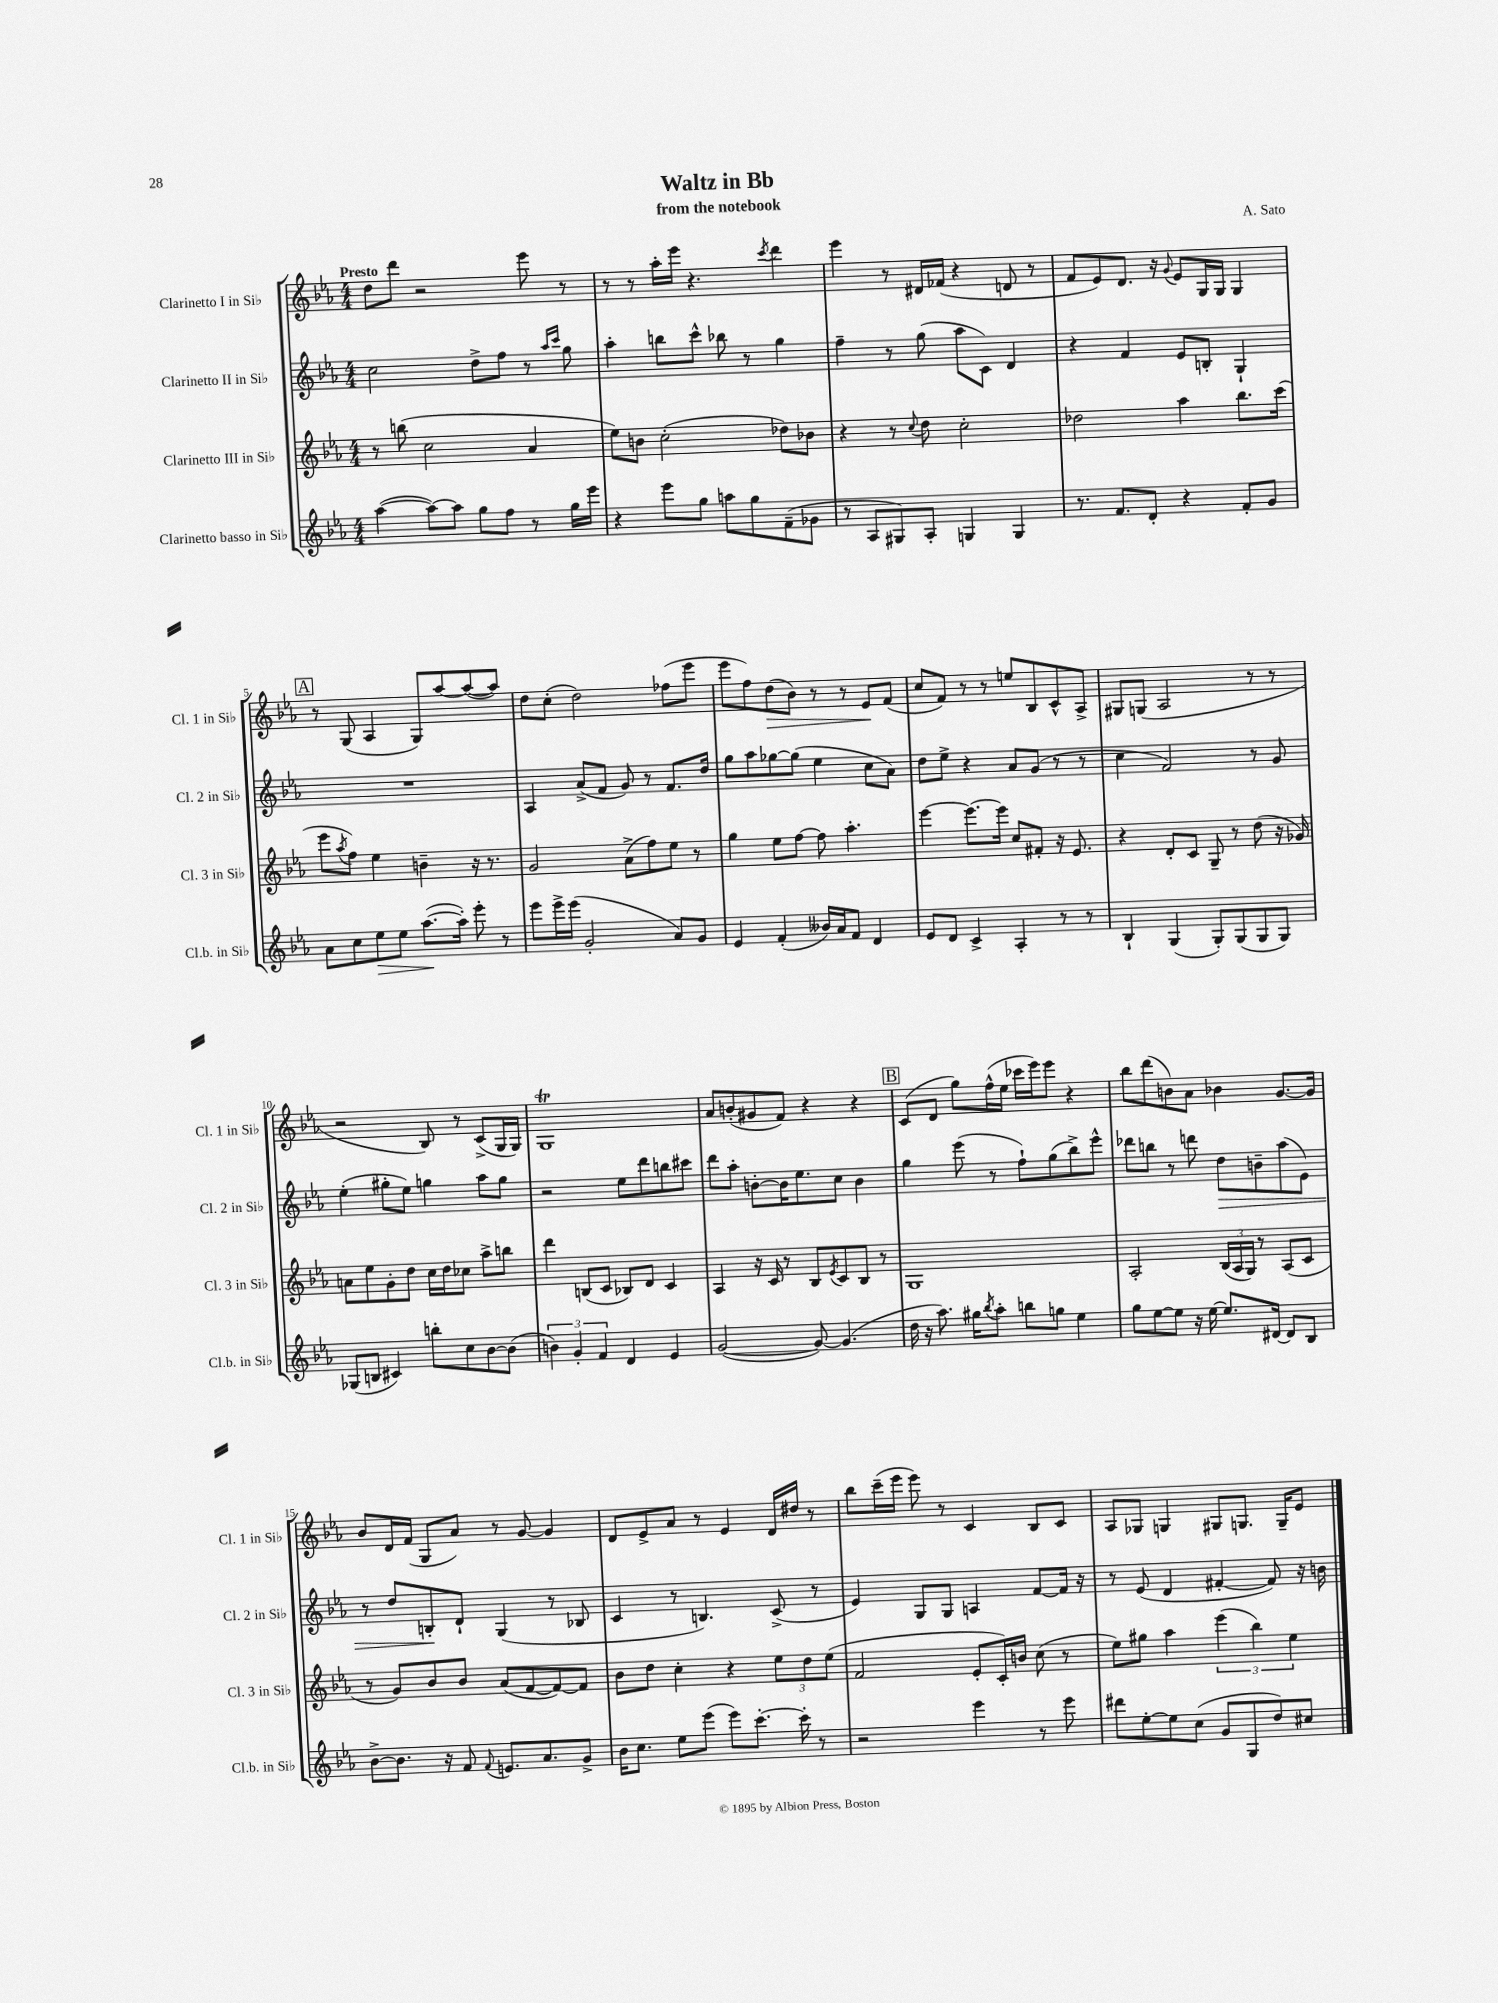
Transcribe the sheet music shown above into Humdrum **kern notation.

**kern	**dynam	**kern	**kern	**dynam	**kern	**dynam
*part4	*part4	*part3	*part2	*part2	*part1	*part1
*staff4	*staff4	*staff3	*staff2	*staff2	*staff1	*staff1
*I"Clarinetto basso in Si♭	*	*I"Clarinetto III in Si♭	*I"Clarinetto II in Si♭	*	*I"Clarinetto I in Si♭	*
*I'Cl.b. in Si♭	*	*I'Cl. 3 in Si♭	*I'Cl. 2 in Si♭	*	*I'Cl. 1 in Si♭	*
*clefG2	*	*clefG2	*clefG2	*	*clefG2	*
*k[b-e-a-]	*	*k[b-e-a-]	*k[b-e-a-]	*	*k[b-e-a-]	*
*M4/4	*	*M4/4	*M4/4	*	*M4/4	*
=1	=1	=1	=1	=1	=1	=1
!	!	!	!	!	!LO:TX:a:B:t=Presto	!
([4aa-\	.	8r	2cc\	.	8dd\L	.
.	.	(8bbn\	.	.	8ddd\J	.
8aa-\L_)	.	2cc\	.	.	2r	.
8aa-\J]	.	.	.	.	.	.
8gg\L	.	.	8dd^\L	.	.	.
8ff\J	.	.	8ff\J	.	.	.
8r	.	4a-/	8r	.	8eee-\	.
.	.	.	16qqaa-/LL	.	.	.
.	.	.	16qqccc/JJ	.	.	.
16gg\LL	.	.	8gg\	.	8r	.
16eee-\JJ	.	.	.	.	.	.
=2	=2	=2	=2	=2	=2	=2
4r	.	8ee-\L)	4aa-'\	.	8r	.
.	.	8bn\J	.	.	8r	.
8eee-\L	.	(2cc'\	8bbn\L	.	16aa-'\LL	.
.	.	.	.	.	16eee-\JJ	.
8gg\J	.	.	8ccc^^\J	.	4.r	.
8aan\L	.	.	8bb-X\	.	.	.
8gg\	.	.	8r	.	.	.
.	.	.	.	.	8qccc/	.
(8f~\	.	8dd-X\L)	4gg\	.	4ddd\	.
8g-X\J	.	8b-X\J	.	.	.	.
=3	=3	=3	=3	=3	=3	=3
8r	.	4r	4ff~\	.	4eee-\	.
8A-/L	.	.	.	.	.	.
8G#X/)	.	8r	8r	.	8r	.
.	.	8qqcc/	.	.	.	.
8A-'/J	.	8dd\	(8gg\	.	16d#X/LL	.
.	.	.	.	.	(16f-X/JJ	.
4Gn/	.	2cc'\	8aa-\L	.	4r	.
.	.	.	8c\J)	.	.	.
4G/	.	.	4d/	.	8dn/	.
.	.	.	.	.	8r	.
=4	=4	=4	=4	=4	=4	=4
8.r	.	2dd-X\	4r	.	8f/L	.
.	.	.	.	.	8e-/)	.
8.f/L	.	.	.	.	.	.
.	.	.	4f/	.	8.d/J	.
8d'/J	.	.	.	.	.	.
.	.	.	.	.	16r	.
.	.	.	.	.	8qqg/	.
4r	.	4aa-\	8e-/L	.	8e-/L	.
.	.	.	8Bn'/J	.	16G/L	.
.	.	.	.	.	16G/JJ	.
8f'/L	.	8.bb-\L	4G`/	.	4G/	.
8g/J	.	.	.	.	.	.
.	.	(16ccc\Jk	.	.	.	.
!!LO:LB:g=z
!!LO:REH:place=s1:t=A
=5	=5	=5	=5	=5	=5	=5
8a-\L	.	8eee-\L	1r	.	8r	.
.	.	8qaa-/	.	.	.	.
8cc\	.	8ff\J)	.	.	(8G/	.
!	!LO:HP:b	!	!	!	!	!
8ee-\	>	4ee-\	.	.	4A-/	.
8ee-\J	.	.	.	.	.	.
([8.aa-\L	.	4bn~\	.	.	8G/L)	.
.	.	.	.	.	[8aa-/	.
16aa-'\Jk])	]	.	.	.	.	.
8eee-'\	.	16r	.	.	(8aa-/_	.
.	.	8.r	.	.	.	.
8r	.	.	.	.	8aa-/J])	.
=6	=6	=6	=6	=6	=6	=6
8eee-\L	.	2g/	4A-/	.	8dd\L	.
16eee-^\L	.	.	.	.	(8cc'\J	.
(16eee-\JJ	.	.	.	.	.	.
2g'/	.	.	(8a-^/L	.	2dd\)	.
.	.	.	8f/J	.	.	.
.	.	(8a-^\L	8g/)	.	.	.
.	.	8ff\)	8r	.	.	.
8a-/L)	.	8ee-\J	8.f/L	.	(8ff-X\L	.
8g/J	.	8r	.	.	8eee-\J	.
.	.	.	16dd/Jk	.	.	.
=7	=7	=7	=7	=7	=7	=7
4e-/	.	4gg\	8gg\L	.	8eee-\L	.
.	.	.	8aa-\	.	8ff\)	.
!	!	!	!	!	!	!LO:HP:b
(4f'/	.	8ee-\L	[8gg-X\	.	(8dd\	>
.	.	[8ff\J	(8gg-\J]	.	8b-\J)	.
16b--X/LL)	.	8ff\]	4ee-\	.	8r	.
16a-/J	.	.	.	.	.	.
8f/J	.	4.aa-'\	.	.	8r	.
4d/	.	.	8cc\L	.	8e-/L	.
.	.	.	8a-\J)	.	(8f/J	]
=8	=8	=8	=8	=8	=8	=8
8e-/L	.	[4eee-\	8dd\L	.	8cc/L	.
8d/J	.	.	8ee-^\J	.	8f/J)	.
4c^/	.	8.eee-\L_	4r	.	8r	.
.	.	.	.	.	8r	.
.	.	16eee-\Jk]	.	.	.	.
4A-'/	.	8cc/L	8a-/L	.	8een/L	.
.	.	8f#X'/J	(8g/J	.	8B-/	.
8r	.	16r	8r	.	8c^^/	.
.	.	8.e-/	.	.	.	.
8r	.	.	8r	.	8A-^/J	.
=9	=9	=9	=9	=9	=9	=9
4B-`/	.	4r	4cc\	.	8G#X/L	.
.	.	.	.	.	(8Gn/J	.
(4G/	.	8d'/L	2f/)	.	2A-/	.
.	.	8c/J	.	.	.	.
8G'/L)	.	8G~/	.	.	.	.
(8G/	.	8r	.	.	.	.
8G/	.	(8dd\	8r	.	8r	.
8G/J)	.	16r	8g/	.	8r	.
.	.	16g-X/)	.	.	.	.
!!LO:LB:g=z
=10	=10	=10	=10	=10	=10	=10
(8G-X/L	.	8an\L	(4ee-'\	.	2r	.
8Bn/J	.	8ee-\	.	.	.	.
4c#X/)	.	8g'\	8gg#X'\L	.	.	.
.	.	8dd\J	8ee-\J)	.	.	.
8bbn'\L	.	16cc\LL	4ggn\	.	8B-/)	.
.	.	16dd\J	.	.	.	.
8cc\	.	8cc-X\J	.	.	8r	.
[8b-\	.	8aa-^\L	8aa-\L	.	(8c^/L	.
(8b-\J]	.	8bbn\J	8gg\J	.	16G/L	.
.	.	.	.	.	16G/JJ)	.
=11	=11	=11	=11	=11	=11	=11
6bn\)	.	4ddd\	2r	.	1Gt	.
6g'/	.	.	.	.	.	.
.	.	(8Bn/L	.	.	.	.
6f/	.	.	.	.	.	.
.	.	8c/J	.	.	.	.
4d/	.	8B-X/L)	8ee-\L	.	.	.
.	.	8d/J	8ddd\	.	.	.
4e-/	.	4c/	8bbn\	.	.	.
.	.	.	8ccc#X\J	.	.	.
=12	=12	=12	=12	=12	=12	=12
([2g/	.	4A-/	8ddd\L	.	8a-/L	.
.	.	.	8aa-'\J	.	(8bn'/	.
.	.	16r	[8bn'\L	.	8g#X/	.
.	.	16c/	.	.	.	.
.	.	8r	16b\K]	.	8f/J)	.
.	.	.	8.ee-\	.	.	.
8g/_)	.	8B-/L	.	.	4r	.
.	.	8qe-/	.	.	.	.
(4.g/]	.	8c/	8cc\J	.	.	.
.	.	8B-/J	4b\	.	4r	.
.	.	8r	.	.	.	.
!!LO:REH:place=s1:t=B
=13	=13	=13	=13	=13	=13	=13
16dd\	.	1G	4gg\	.	(8c/L	.
16r	.	.	.	.	.	.
8.aa-\)	.	.	.	.	8d/J	.
.	.	.	(8eee-\	.	8gg\L)	.
16gg#X\KL	.	.	.	.	.	.
8qbb-/	.	.	.	.	.	.
8aa-'\J	.	.	8r	.	(16ff^^\L	.
.	.	.	.	.	16ee-\JJ	.
8bbn\L	.	.	8ff`\L)	.	16ccc-X\LL	.
.	.	.	.	.	16eee-\J)	.
8ggn\J	.	.	(8gg\	.	8eee-\J	.
4ee-\	.	.	8bb-^\)	.	4r	.
.	.	.	8eee-^^\J	.	.	.
=14	=14	=14	=14	=14	=14	=14
8gg\L	.	2A-'/	8ddd-X\L	.	8bb-\L	.
[8ee-\	.	.	8bbn\J	.	(8ddd\	.
8ee-\J]	.	.	8r	.	8bn\)	.
16r	.	.	8dddn\	.	8a-\J	.
[16ee-\	.	.	.	.	.	.
!	!	!	!	!LO:HP:b	!	!
8.ee-/L]	.	(24B-/LL	8dd\L	>	4b-X\	.
.	.	24A-/	.	.	.	.
.	.	24G/JJ)	.	.	.	.
.	.	8r	8bn~\	.	.	.
[16d#X/Jk	.	.	.	.	.	.
8d#/L]	.	(8A-/L	(8aa-\	.	[8.g/L	.
8B-/J	.	8c/J	8e-\J)	.	.	.
.	.	.	.	.	16g/Jk]	.
!!LO:LB:g=z
=15	=15	=15	=15	=15	=15	=15
[8b-^\L	.	8r	8r	.	8b-/L	.
8.b-\J]	.	8g/L)	8dd/L	.	16d/L	.
.	.	.	.	.	(16f/JJ	.
.	.	8b-/	8Bn'/	.	8G/L	.
16r	.	.	.	.	.	.
8f/	.	8b-/J	8d`/J	]	8a-/J)	.
8qqf/	.	.	.	.	.	.
8.en/L	.	(8a-/L	(4G/	.	8r	.
.	.	[8f/	.	.	[8g/	.
8.a-/	.	.	.	.	.	.
.	.	8f/_)	8r	.	4g/]	.
8g^/J	.	8f/J]	8B-X/	.	.	.
=16	=16	=16	=16	=16	=16	=16
16b-\KL	.	8b-\L	4c/	.	8d/L	.
8.cc\J	.	.	.	.	.	.
.	.	8dd\J	.	.	8e-^/	.
8ee-\L	.	4cc'\	8r	.	8a-/J	.
(8eee-\J	.	.	4.Bn/)	.	8r	.
8eee-\L)	.	4r	.	.	4e-/	.
[8.ccc'\J	.	.	.	.	.	.
.	.	12ee-\L	(8c^/	.	16d/LL	.
16ccc'\]	.	.	.	.	16dd#X/JJ	.
.	.	12dd\	.	.	.	.
8r	.	.	8r	.	8r	.
.	.	(12ee-\J	.	.	.	.
=17	=17	=17	=17	=17	=17	=17
2r	.	2f/	4e-/)	.	8bb-\L	.
.	.	.	.	.	(16ccc~\L	.
.	.	.	.	.	16eee-\JJ	.
.	.	.	8G/L	.	8eee-\)	.
.	.	.	8G/J	.	8r	.
4eee-\	.	8e-'/L	4An/	.	4c/	.
.	.	16c'/L)	.	.	.	.
.	.	16bn/JJ	.	.	.	.
8r	.	(8cc\	[8f/L	.	8B-/L	.
8eee-\	.	8r	16f/Jk]	.	8c/J	.
.	.	.	16r	.	.	.
=18	=18	=18	=18	=18	=18	=18
8ddd#X\L	.	8ee-\L)	8r	.	8A-/L	.
[8ee-'\	.	8gg#X\J	(8e-/	.	8G-X/J	.
8ee-\]	.	4aa-\	4d/	.	4Gn/	.
(8cc\J	.	.	.	.	.	.
8g/L	.	(6eee-\	[4f#X'/	.	8G#X/L	.
8G/	.	.	.	.	8.Gn/J	.
.	.	6bb-\)	.	.	.	.
8dd/)	.	.	8f#/])	.	.	.
.	.	.	.	.	16G~/KL	.
.	.	6ee-\	.	.	.	.
8cc#X/J	.	.	16r	.	8e-/J	.
.	.	.	16bn\	.	.	.
==	==	==	==	==	==	==
*-	*-	*-	*-	*-	*-	*-
